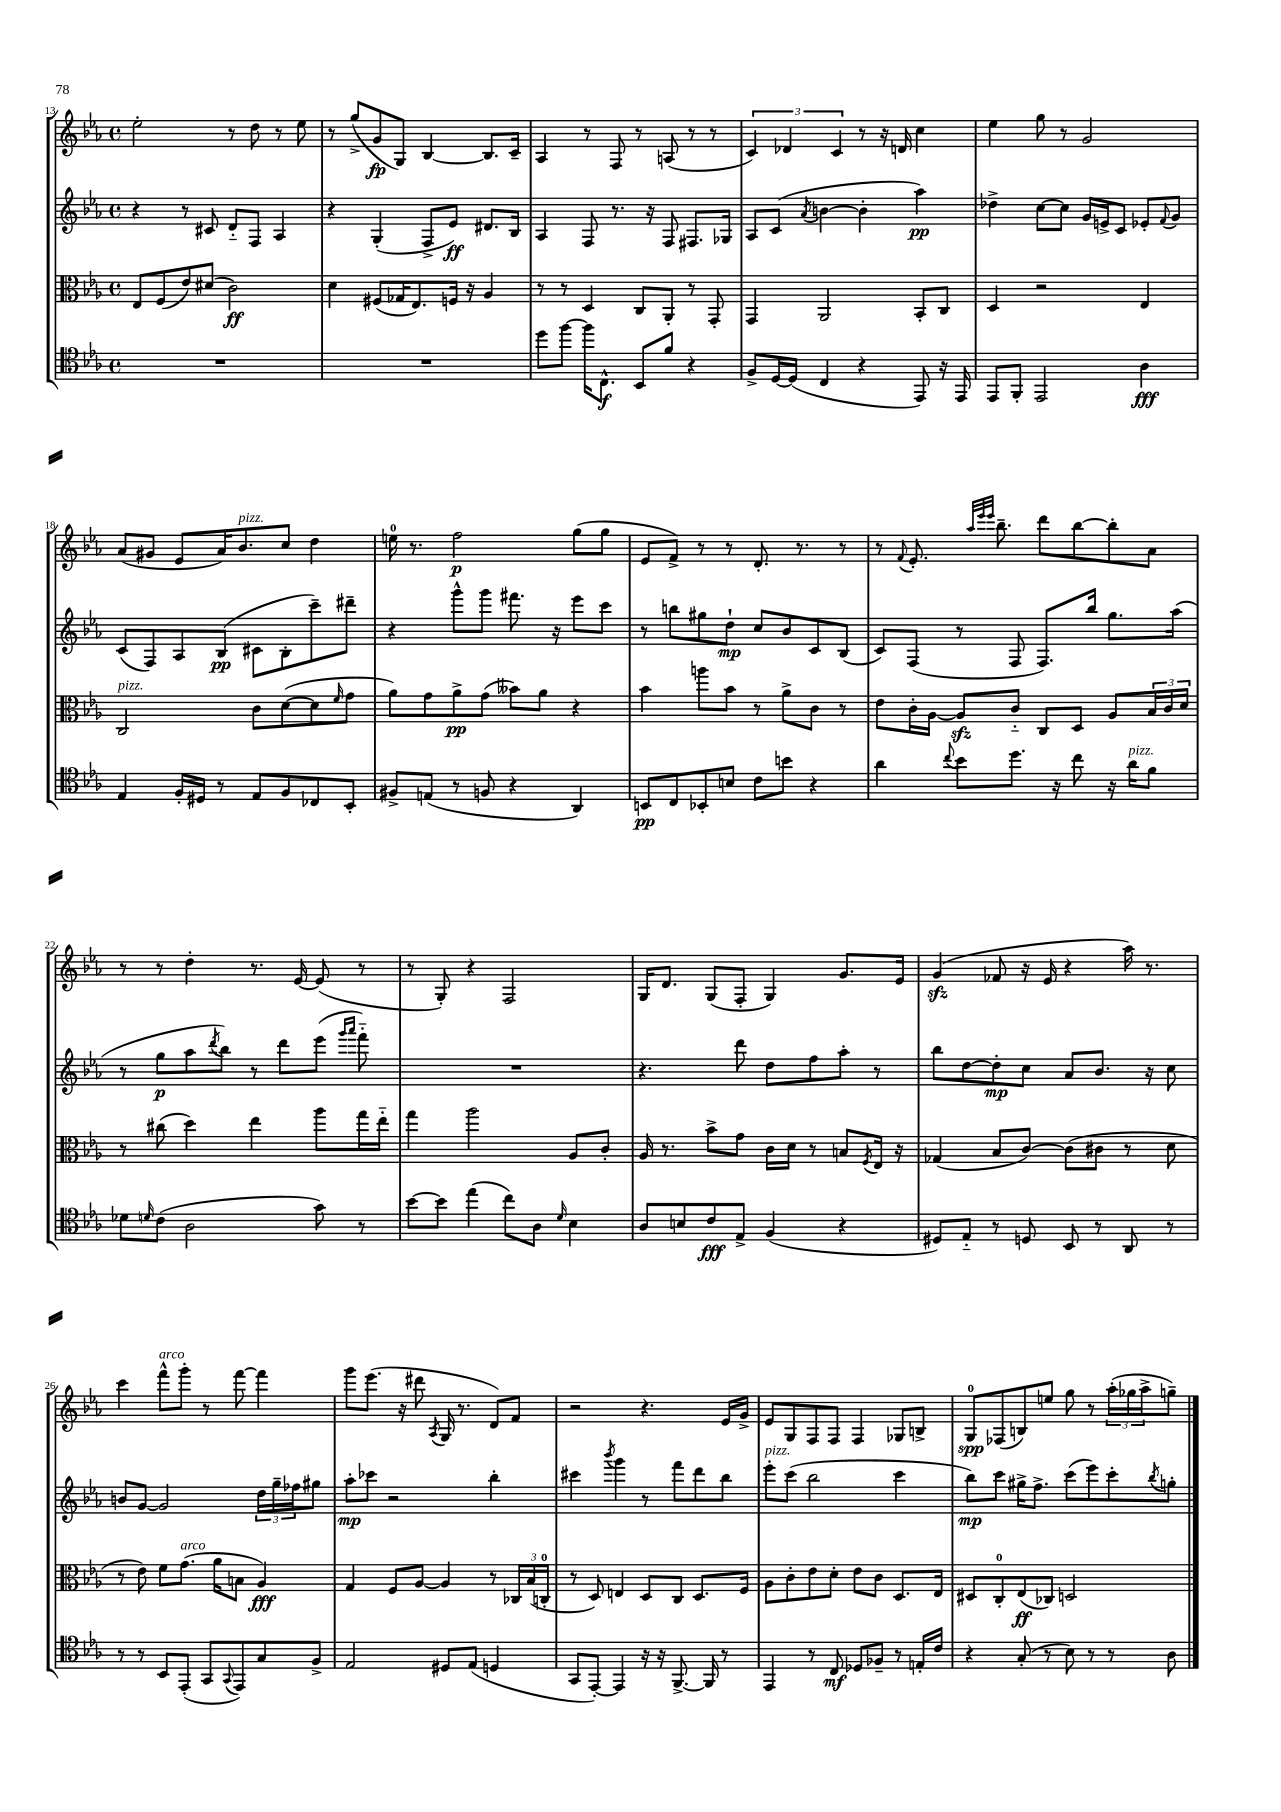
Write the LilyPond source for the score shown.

<<
\new StaffGroup <<
\new Staff = "s0" {
    \clef treble \key ees \major \defaultTimeSignature \time 4/4
    ees''2-. r8 d''8 r8 ees''8 |
    r8 g''8->( g'8\fp g8) bes4~ bes8. c'16-- |
    aes4 r8 f8 r8 a8( r8 r8 |
    \tuplet 3/2 { c'4) des'4 c'4 } r8 r16 d'16 c''4 |
    ees''4 g''8 r8 g'2 |
    aes'8( gis'8 ees'8 aes'16) bes'8.^\markup { \italic "pizz." } c''8 d''4 |
    e''16-0 r8. f''2\p g''8( g''8 |
    ees'8 f'8->) r8 r8 d'8.-. r8. r8 |
    r8 \appoggiatura { f'8 } ees'8.-. \grace { aes''32 ees'''32 ees'''32 } bes''8.-- d'''8 bes''8~ bes''8-. aes'8 |
    r8 r8 d''4-. r8. ees'16~ ees'8( r8 |
    r8 g8-.) r4 f2 |
    g16 d'8. g8( f8-. g4) g'8. ees'16 |
    g'4\sfz( fes'8 r16 ees'16 r4 aes''16) r8. |
    c'''4 f'''8-^^\markup { \italic "arco" } g'''8-. r8 f'''8~ f'''4 |
    g'''8 ees'''8.( r16 dis'''8 \acciaccatura { aes8 } g16 r8. d'8) f'8 |
    r2 r4. ees'16 g'16-> |
    ees'8 g8 f8 f8 f4 ges8 b8-> |
    g8-0\spp fes8( b8) e''8 g''8 r8 \tuplet 3/2 { aes''16-.( ges''16 aes''16-> } g''8--) \bar "|." |
}
\new Staff = "s1" {
    \clef treble \key ees \major \defaultTimeSignature \time 4/4
    r4 r8 cis'8 d'8-_ f8 aes4 |
    r4 g4-.( f8-> ees'8\ff) dis'8. bes16 |
    aes4 f8 r8. r16 f8 fis8. ges16 |
    aes8 c'8( \acciaccatura { aes'8 } b'4~ b'4-. aes''4\pp) |
    des''4-> c''8~ c''8 g'16 e'16-> c'8 ees'8-. \appoggiatura { f'8 } g'8 |
    c'8( f8) aes8 bes8\pp( cis'8 bes8-. c'''8--) dis'''8-- |
    r4 g'''8-^ g'''8 fis'''8. r16 ees'''8 c'''8 |
    r8 b''8 gis''8 d''8-!\mp c''8 bes'8 c'8 bes8( |
    c'8) f8( r8 f8 f8.) bes''16 g''8. aes''16( |
    r8 g''8\p aes''8 \acciaccatura { d'''8 } bes''8) r8 d'''8 ees'''8( \grace { g'''16 aes'''16 } f'''8-_) |
    R1 |
    r4. d'''8 d''8 f''8 aes''8-. r8 |
    bes''8 d''8~ d''8-.\mp c''8 aes'8 bes'8. r16 c''8 |
    b'8 g'8~ g'2 \tuplet 3/2 { d''16 g''16-- fes''16 } gis''8 |
    aes''8-.\mp ces'''8 r2 bes''4-. |
    cis'''4 \acciaccatura { bes'''8 } g'''4 r8 f'''8 d'''8 bes''8 |
    ees'''8-.^\markup { \italic "pizz." } c'''8( bes''2 c'''4 |
    bes''8\mp) c'''8 gis''16-> f''8.-> c'''8( ees'''8) c'''8-. \acciaccatura { bes''8 } g''8-. \bar "|." |
}
\new Staff = "s2" {
    \clef alto \key ees \major \defaultTimeSignature \time 4/4
    ees8 f8( ees'8) dis'8( c'2\ff) |
    d'4 fis8( ges16 ees8.) f16 r16 aes4 |
    r8 r8 d4 c8 aes,8-. r8 g,8-. |
    g,4 aes,2 bes,8-. c8 |
    d4 r2 ees4 |
    c2^\markup { \italic "pizz." } c'8 d'8~( d'8 \grace { f'16 } g'8 |
    aes'8) g'8 aes'8->\pp g'8( beses'8) aes'8 r4 |
    bes'4 a''8 bes'8 r8 aes'8-> c'8 r8 |
    ees'8 c'16-. aes16~ aes8\sfz c'8-_ c8 d8 aes8 \tuplet 3/2 { bes16 c'16 d'16 } |
    r8 cis''8( d''4) ees''4 aes''8 g''16 ees''16-_ |
    g''4 aes''2 aes8 c'8-. |
    aes16 r8. bes'8-> g'8 c'16 d'16 r8 b8 \acciaccatura { f8 } ees16 r16 |
    ges4( bes8 c'8~) c'8( cis'8 r8 d'8 |
    r8 ees'8) f'8 g'8.^\markup { \italic "arco" }( aes'16 b8 aes4\fff) |
    g4 f8 aes8~ aes4 r8 \tuplet 3/2 { ces16 bes16( c16-0-. } |
    r8 d8) e4 d8 c8 d8. f16 |
    aes8 c'8-. ees'8 d'8-. ees'8 c'8 d8. ees16 |
    dis8 c8-0-. ees8\ff( ces8) d2 \bar "|." |
}
\new Staff = "s3" {
    \clef tenor \key ees \major \defaultTimeSignature \time 4/4
    R1 |
    R1 |
    d''8 f''8~ f''16 c8.-^\f bes,8 f'8 r4 |
    f8-> d16~ d16( c4 r4 ees,8) r16 ees,16 |
    ees,8 f,8-. ees,2 aes4\fff |
    ees4 f16-. dis16 r8 ees8 f8 ces8 bes,8-. |
    fis8-> e8( r8 f8 r4 aes,4) |
    b,8\pp c8 bes,8-. b8 c'8 b'8 r4 |
    aes'4 \appoggiatura { c''8 } bes'8 d''8. r16 c''8 r16 aes'16^\markup { \italic "pizz." } f'8 |
    des'8 \grace { d'16 } c'8( aes2 g'8) r8 |
    bes'8~ bes'8 ees''4( c''8) aes8 \grace { d'16 } bes4 |
    aes8 b8 c'8\fff ees8-> f4( r4 |
    dis8) ees8-_ r8 d8 bes,8 r8 aes,8 r8 |
    r8 r8 bes,8 ees,8-.( g,8 \appoggiatura { g,8 } ees,8) g8 f8-> |
    ees2 dis8 ees8( d4 |
    g,8 ees,8~-.) ees,4 r16 r16 f,8.~-> f,16 r8 |
    ees,4 r8 c8\mf des8 fes8-- r8 e16-. c'16 |
    r4 g8-.( r8 bes8) r8 r8 aes8 \bar "|." |
}
>>
>>
\layout { \context { \Score currentBarNumber = #13 } }
